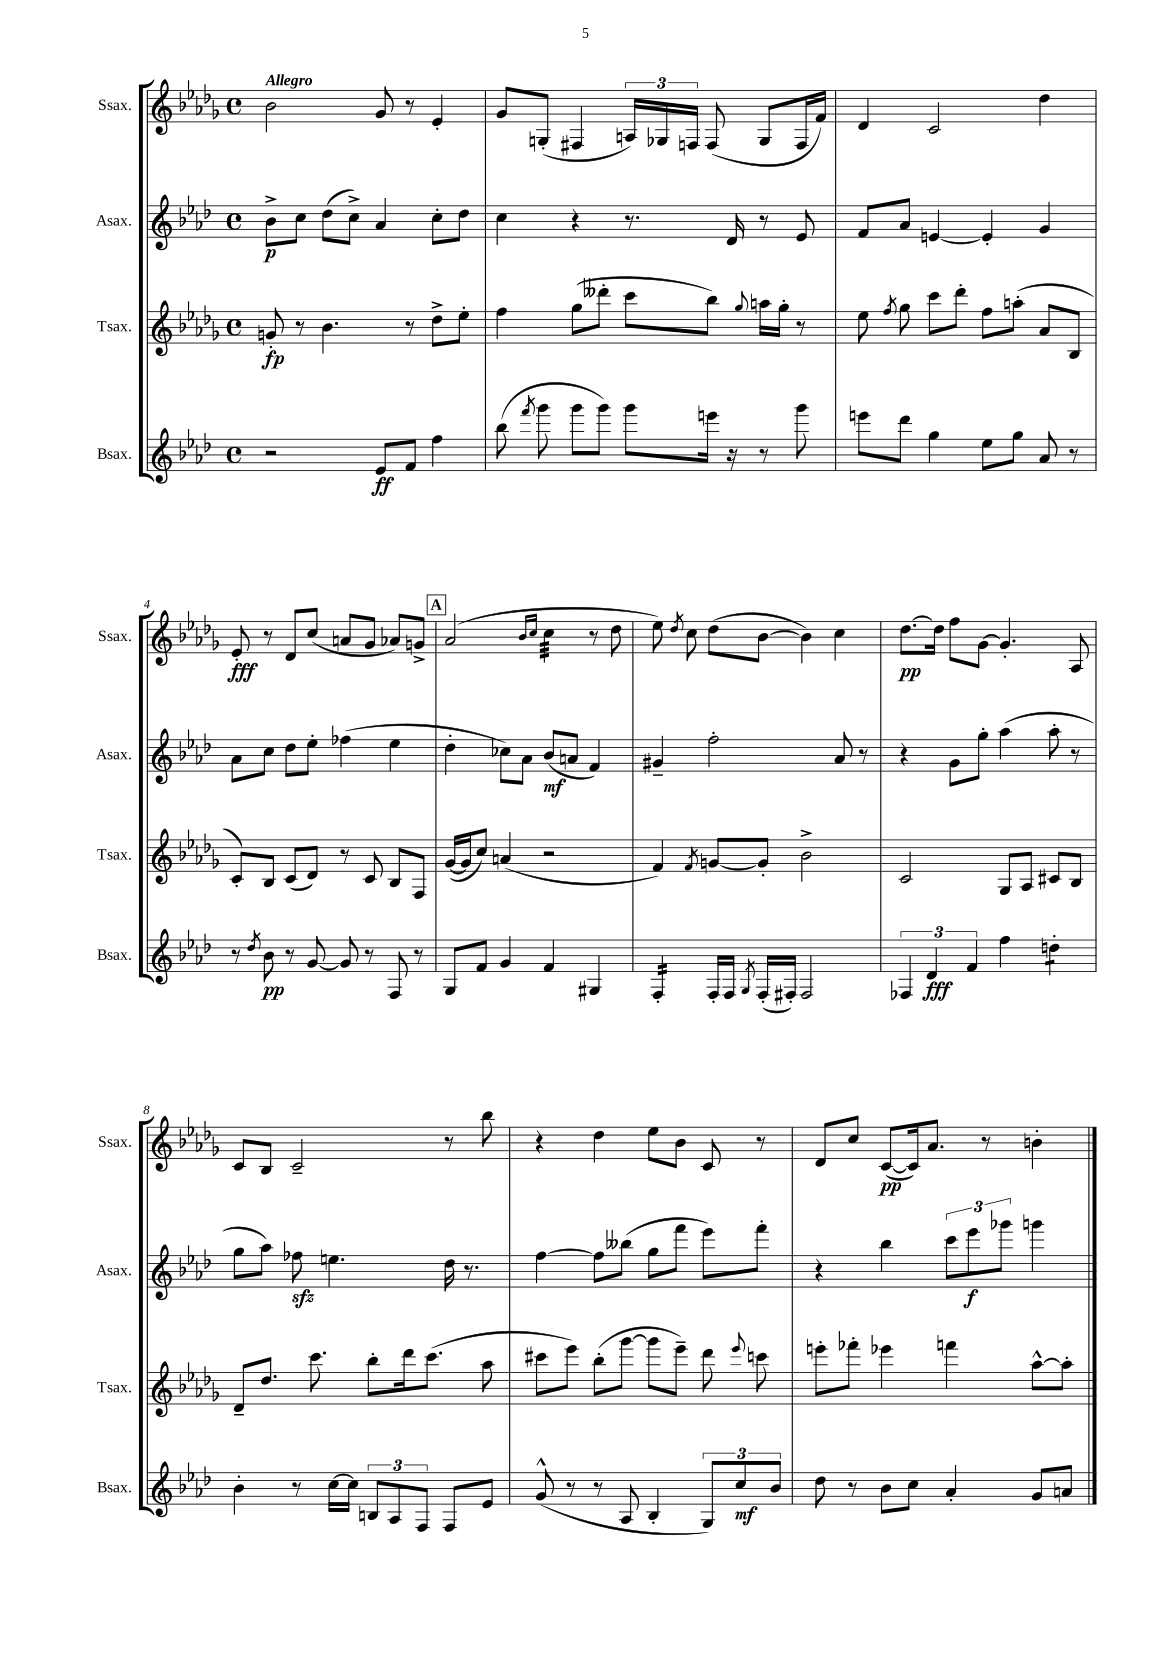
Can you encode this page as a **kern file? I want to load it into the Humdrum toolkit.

**kern	**kern	**kern	**kern
*staff4	*staff3	*staff2	*staff1
*clefG2	*clefG2	*clefG2	*clefG2
*k[b-e-a-d-]	*k[b-e-a-d-g-]	*k[b-e-a-d-]	*k[b-e-a-d-g-]
*M4/4	*M4/4	*M4/4	*M4/4
*met(c)	*met(c)	*met(c)	*met(c)
2r	8g'	8b-^	2b-
.	8r	8cc	.
.	4.b-	(8dd-	.
.	.	8cc^)	.
8e-	.	4a-	8g-
8f	8r	.	8r
4ff	8dd-^	8cc'	4e-'
.	8ee-'	8dd-	.
=	=	=	=
(8bb-	4ff	4cc	8g-
8qfff	.	.	.
8ggg	.	.	(8G'
8ggg	(8gg-	4r	4F#
8ggg)	8ddd--'	.	.
8ggg	8ccc	8.r	24A)
.	.	.	24G-
.	.	.	24F
16eee	8bb-)	.	(8F
16r	.	16d-	.
.	8qqgg-	.	.
8r	16aa	8r	8G-
.	16gg-'	.	.
8ggg	8r	8e-	16F
.	.	.	16f)
=	=	=	=
8eee	8ee-	8f	4d-
.	8qff	.	.
8ddd-	8gg-	8a-	.
4gg	8ccc	[4e	2c
.	8ddd-'	.	.
8ee-	8ff	4e']	.
8gg	(8aa'	.	.
8a-	8a-	4g	4dd-
8r	8B-	.	.
=	=	=	=
8r	8c')	8a-	8e-'
8qdd-	.	.	.
8b-	8B-	8cc	8r
8r	(8c	8dd-	8d-
[8g	8d-)	8ee-'	(8cc
8g]	8r	(4ff-	8a
8r	8c	.	8g-
8F	8B-	4ee-	8a-)
8r	8F	.	8g^
=	=	=	=
8G	([16g-	4dd-'	(2a-
.	16g-]	.	.
8f	8cc)	.	.
4g	(4a	8cc-)	.
.	.	8a-	.
.	.	.	16qqb-
.	.	.	16qqcc
4f	2r	(8b-	4cc
.	.	8a	.
4G#	.	4f)	8r
.	.	.	8dd-
=	=	=	=
4F'	4f)	4g#~	8ee-)
.	.	.	8qdd-
.	.	.	8cc
.	8qf	.	.
16F'	[8g	2ff'	(8dd-
16F	.	.	.
8qG	.	.	.
(16F'	8g']	.	[8b-
16F#')	.	.	.
2F#	2b-^	.	4b-])
.	.	8a-	4cc
.	.	8r	.
=	=	=	=
6F-	2c	4r	[8.dd-
6d-	.	.	.
.	.	.	16dd-]
.	.	8g	8ff
6f	.	.	.
.	.	8gg'	[8g-
4ff	8G-	(4aa-	4.g-']
.	8A-	.	.
4dd'	8c#	8aa-'	.
.	8B-	8r	8A-
=	=	=	=
4b-'	8d-~	8gg	8c
.	8.dd-	8aa-)	8B-
8r	.	8ff-	2c~
.	8.ccc	.	.
[16cc	.	4.ee	.
16cc]	.	.	.
12B	8bb-'	.	.
12A-	.	.	.
.	16ddd-	.	.
12F	.	.	.
.	(8.ccc	.	.
8F	.	16dd-	8r
.	.	8.r	.
8e-	8aa-	.	8bb-
=	=	=	=
(8g^^	8ccc#	[4ff	4r
8r	8eee-)	.	.
8r	(8bb-'	8ff]	4dd-
8A-	[8ggg-	(8bb--	.
4B-'	8ggg-]	8gg	8ee-
.	8eee-~)	8fff	8b-
12G)	8ddd-	8eee-)	8c
12cc	.	.	.
.	8qqeee-	.	.
.	8ccc	8fff'	8r
12b-	.	.	.
=	=	=	=
8dd-	8eee'	4r	8d-
8r	8fff-'	.	8cc
8b-	4eee-	4bb-	([8c
8cc	.	.	16c])
.	.	.	8.a-
4a-'	4fff	12ccc	.
.	.	12eee-	.
.	.	.	8r
.	.	12ggg-	.
8g	[8aa-^^	4ggg	4b'
8a	8aa-']	.	.
==	==	==	==
*-	*-	*-	*-
